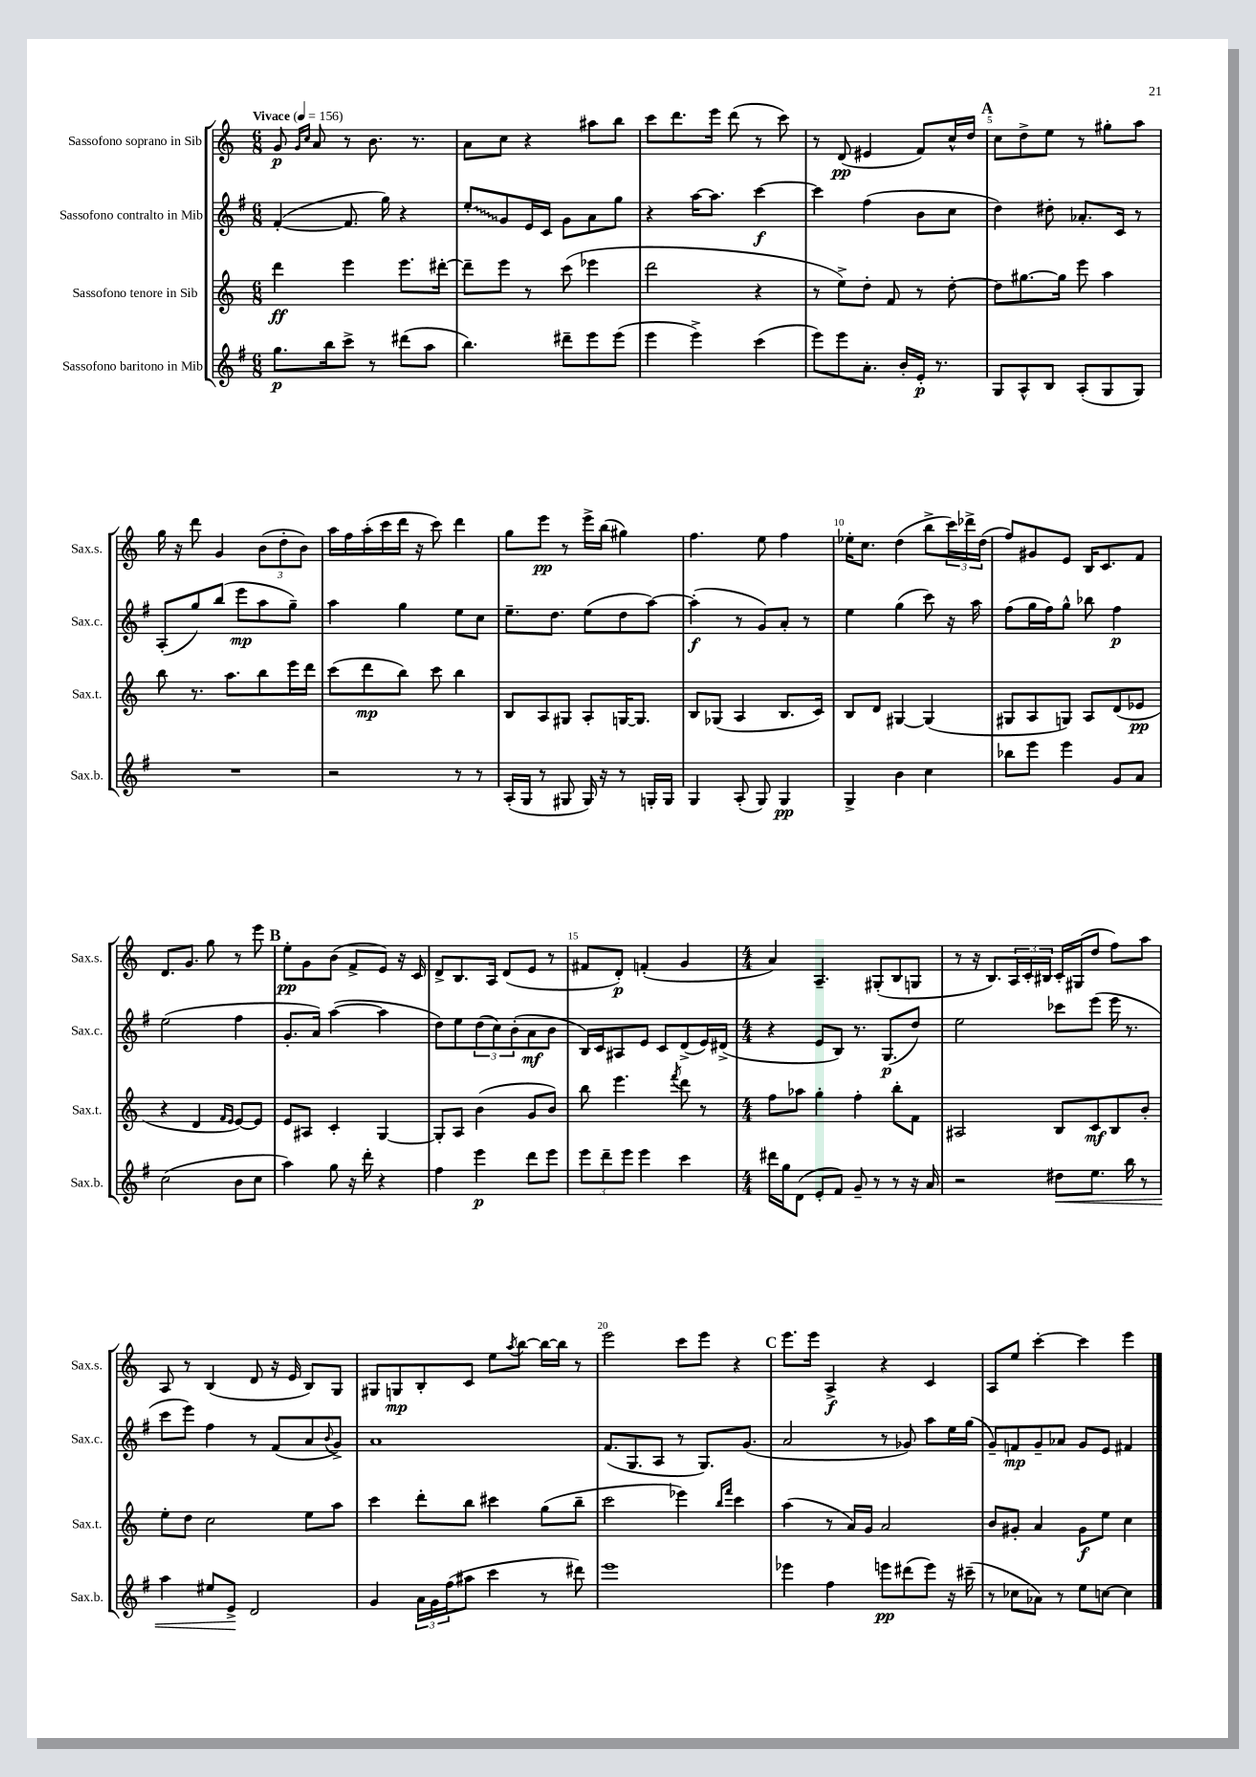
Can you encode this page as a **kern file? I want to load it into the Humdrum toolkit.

**kern	**kern	**kern	**kern
*staff4	*staff3	*staff2	*staff1
*clefG2	*clefG2	*clefG2	*clefG2
*k[f#]	*k[]	*k[f#]	*k[]
*M6/8	*M6/8	*M6/8	*M6/8
*MM156	*MM156	*MM156	*MM156
8.gg\L	4ddd\	([4f#'/	8g/
.	.	.	16qqg/LL
.	.	.	16qqcc/JJ
.	.	.	8a/
16bb\k	.	.	.
8ccc^\J	4eee\	8.f#/]	8r
8r	.	.	8.b\
.	.	16gg\)	.
(8ddd#\L	8.eee\L	4r	.
.	.	.	8.r
8aa\J	.	.	.
.	[16ddd#'\Jk	.	.
=	=	=	=
4.bb\)	8ddd#~\]L	8ee'/L	8a\L
.	8eee\J	8g/	8cc\J
.	8r	16e/L	4r
.	.	16c/JJ	.
8ddd#~\L	(8ccc\	8g\L	.
8eee\	4eee-\	8a\	8aa#\L
(8eee\J	.	8gg\J	8bb\J
=	=	=	=
4eee\	2ddd\	4r	8ccc\L
.	.	.	8.ddd\
4eee^\)	.	[16aa\LK	.
.	.	8.aa\]J	16eee\Jk
.	.	.	(8ddd\
(4ccc\	4r	[4ccc\	8r
.	.	.	8ccc\)
=	=	=	=
8eee\L)	8r	4ccc\]	8r
8eee\	8ee^\L)	.	(8d/
8.a'\J	8dd'\J	(4ff#\	4e#/
.	8f/	.	.
16b'/LL	.	.	.
16e'/JJ	8r	8b\L	8f/L)
8.r	.	.	.
.	[8dd'\	8cc\J	16cc^^/L
.	.	.	16dd/JJ
=	=	=	=
8G/L	8dd\]L	4dd\)	8cc\L
8A^^/	[8.gg#\	.	8dd^\
8B/J	.	8dd#'\	8ee\J
.	16gg#\]Jk	.	.
(8A'/L	8eee\	8.a-'/L	8r
8G/	4aa\	.	8gg#'\L
.	.	16c/Jk	.
8G/J)	.	8r	8aa\J
=	=	=	=
2.r	8bb\	(8A'/L	16gg\
.	.	.	16r
.	8.r	8gg/)	8ddd\
.	.	(8bb/J	4g/
.	8.aa\L	.	.
.	.	8eee\L	.
.	8bb\	8aa\	(12b\L
.	.	.	12dd'\
.	16eee\L	8gg~\J)	.
.	.	.	12b\J)
.	16ddd\JJ	.	.
=	=	=	=
2r	(8ccc\L	4aa\	16aa\LL
.	.	.	16ff\
.	8ddd\	.	(16aa'\
.	.	.	16ccc\
.	8bb\J)	4gg\	16ddd\JJ
.	.	.	16r
.	8ccc\	.	8ccc\)
8r	4bb\	8ee\L	4ddd\
8r	.	8cc\J	.
=	=	=	=
(16A'/LL	8B/L	8.ee~\L	8gg\L
16G/JJ	.	.	.
8r	8A/	.	8eee\J
.	.	8.dd\J	.
8G#/	8G#/J	.	8r
16G#/)	8A'/L	(8ee\L	16eee^\LL
16r	.	.	(16bb\JJ
8r	[16G/K	8dd\	4gg#\)
.	8.G/]J	.	.
16G'/LL	.	[8aa\J)	.
16G/JJ	.	.	.
=	=	=	=
4G/	8B/L	(4aa'\]	4.ff\
.	(8G-/J	.	.
(8A'/	4A/	8r	.
8G/)	.	8g/L)	8ee\
4G/	8.B/L	8a'/J	4ff\
.	.	8r	.
.	16c/Jk)	.	.
=	=	=	=
4G^/	8B/L	4ee\	16ee-'\LK
.	.	.	8.cc\J
.	8d/J	.	.
4b\	[4G#/	(4gg\	(4dd\
4cc\	(4G#/]	8ccc\)	8bb^\L
.	.	16r	24ccc\L)
.	.	.	24ddd-^\
.	.	16aa\	.
.	.	.	(24dd\JJ
=	=	=	=
8bb-\L	8G#/L	(8ff#\L	8ff/L)
8eee\J	8A/	16gg\L	8g#/
.	.	16ff#\J)	.
4eee\	8G/J)	8gg^^\J	8e/J
.	8A/L	8bb-\	16B/LK
.	.	.	8.c/
8g/L	(8d/	4ff#\	.
8a/J	8e-/J	.	8f/J
=	=	=	=
(2cc\	4r	(2ee\	8.d/L
.	.	.	8.g/J
.	4d/	.	.
.	.	.	8gg\
.	16qqf/LL	.	.
.	16qqe/JJ	.	.
8b\L	[8e/L)	4ff#\	8r
8cc\J	8e/]J	.	8eee\
=	=	=	=
4aa\)	8e/L	8.g'/L	8ee'\L
.	8A#/J	.	8g\
.	.	16a/Jk)	.
8gg\	4c'/	([4aa\	(8b\J
16r	.	.	8f^/L
16ddd'\	.	.	.
4r	[4G/	4aa\]	8e/J)
.	.	.	16r
.	.	.	16c/
=	=	=	=
4ff#\	8G'/]L	8dd\L)	8d^/L
.	8A/J	8ee\	8.B/
4eee\	(4b\	(12dd\	.
.	.	.	16A/Jk
.	.	12cc\)	.
.	.	.	(8d/L
.	.	(12b'\	.
8ddd\L	8g/L	8a\	8e/J
8eee\J	8b/J)	8b\J	8r
=	=	=	=
12eee\L	8bb\	16B/LL)	8f#/L
.	.	16c/J	.
12ddd~\	.	.	.
.	4.eee\	8A#/	8d'/J)
12eee\J	.	.	.
4eee\	.	8e/J	(4f'/
.	.	8c/L	.
.	8qfff/	.	.
4ccc\	8ddd\	(8d^/	4g/
.	8r	16e/L)	.
.	.	(16d#^/JJ	.
=	=	=	=
*M4/4	*M4/4	*M4/4	*M4/4
16ddd#\LL	8ff\L	4r	4a/)
16gg\J	.	.	.
(8d\J	8aa-\J	.	.
8e'/L	4gg'\	8e/L	4.A~/
8f#/J)	.	8B/J)	.
8g~/	4ff'\	8.r	.
8r	.	.	(8G#'/L
.	.	(8.G/L	.
8r	8bb'\L	.	8B/
16r	8f\J	8dd/J)	8G/J
16a/	.	.	.
=	=	=	=
2r	2A#/	2ee\	8r
.	.	.	16r
.	.	.	8.B/L)
.	.	.	24A/L
.	.	.	24c'/
.	.	.	24B#/JJ
8dd#\L	8B/L	8ccc-\L	16c'/LL
.	.	.	(16G#/J
8.ee\J	8c/	(8eee\J	8dd/J
.	8B/	16eee\	8ff\L)
16bb\	.	8.r	.
8r	8b'/J	.	8aa\J
=	=	=	=
4aa\	8ee'\L	8ccc\L	8A/
.	8dd\J	8eee\J)	8r
8ee#/L	2cc\	4ff#\	(4B/
8e^/J	.	.	.
2d/	.	8r	8d/
.	.	(8f#/L	16r
.	.	.	16e/
.	8ee\L	8a/	8B/L)
.	.	8qqb/	.
.	8aa\J	8g^/J)	8G/J
=	=	=	=
4g/	4ccc\	1a	8G#/L
.	.	.	8G/
24a\LL	8ddd'\L	.	8B'/
24g\	.	.	.
(24ff#\J	.	.	.
8aa#\J	8bb\J	.	8c/J
4ccc\	4ccc#\	.	8ee\L
.	.	.	8qaa/
.	.	.	[8bb\J
8r	(8gg\L	.	16bb\_LL
.	.	.	16bb\]JJ
8ddd#\)	8bb~\J	.	8r
=	=	=	=
1eee	2ccc\	(8.f#/L	2eee\
.	.	8.G/	.
.	.	8A/J	.
.	4eee-\)	8r	8ccc\L
.	.	8.G/L)	8eee\J
.	16qqbb/LL	.	.
.	16qqfff/JJ	.	.
.	4ccc\	.	4r
.	.	(8.g/J	.
=	=	=	=
4eee-\	(4aa\	2a/	8.eee\L
.	.	.	16eee\Jk
4ff#\	8r	.	4A^/
.	16a/LL)	.	.
.	16g/JJ	.	.
8eee\L	2a/	8r	4r
(8ddd#\	.	8g-/)	.
8eee\J)	.	8aa\L	4c/
16r	.	16ee\L	.
(16ccc#~\	.	(16gg\JJ	.
=	=	=	=
8r	8b/L	8g~/L)	8A/L
8cc-\L	8g#'/J	8f/	8ee/J
8a-\J)	4a/	8g~/	[4ccc'\
8r	.	8a-/J	.
8ee\L	8g#\L	8g/L	4ccc\]
[8cc\J	8ee\J	8e/J	.
4cc\]	4cc\	4f#/	4eee\
==	==	==	==
*-	*-	*-	*-
